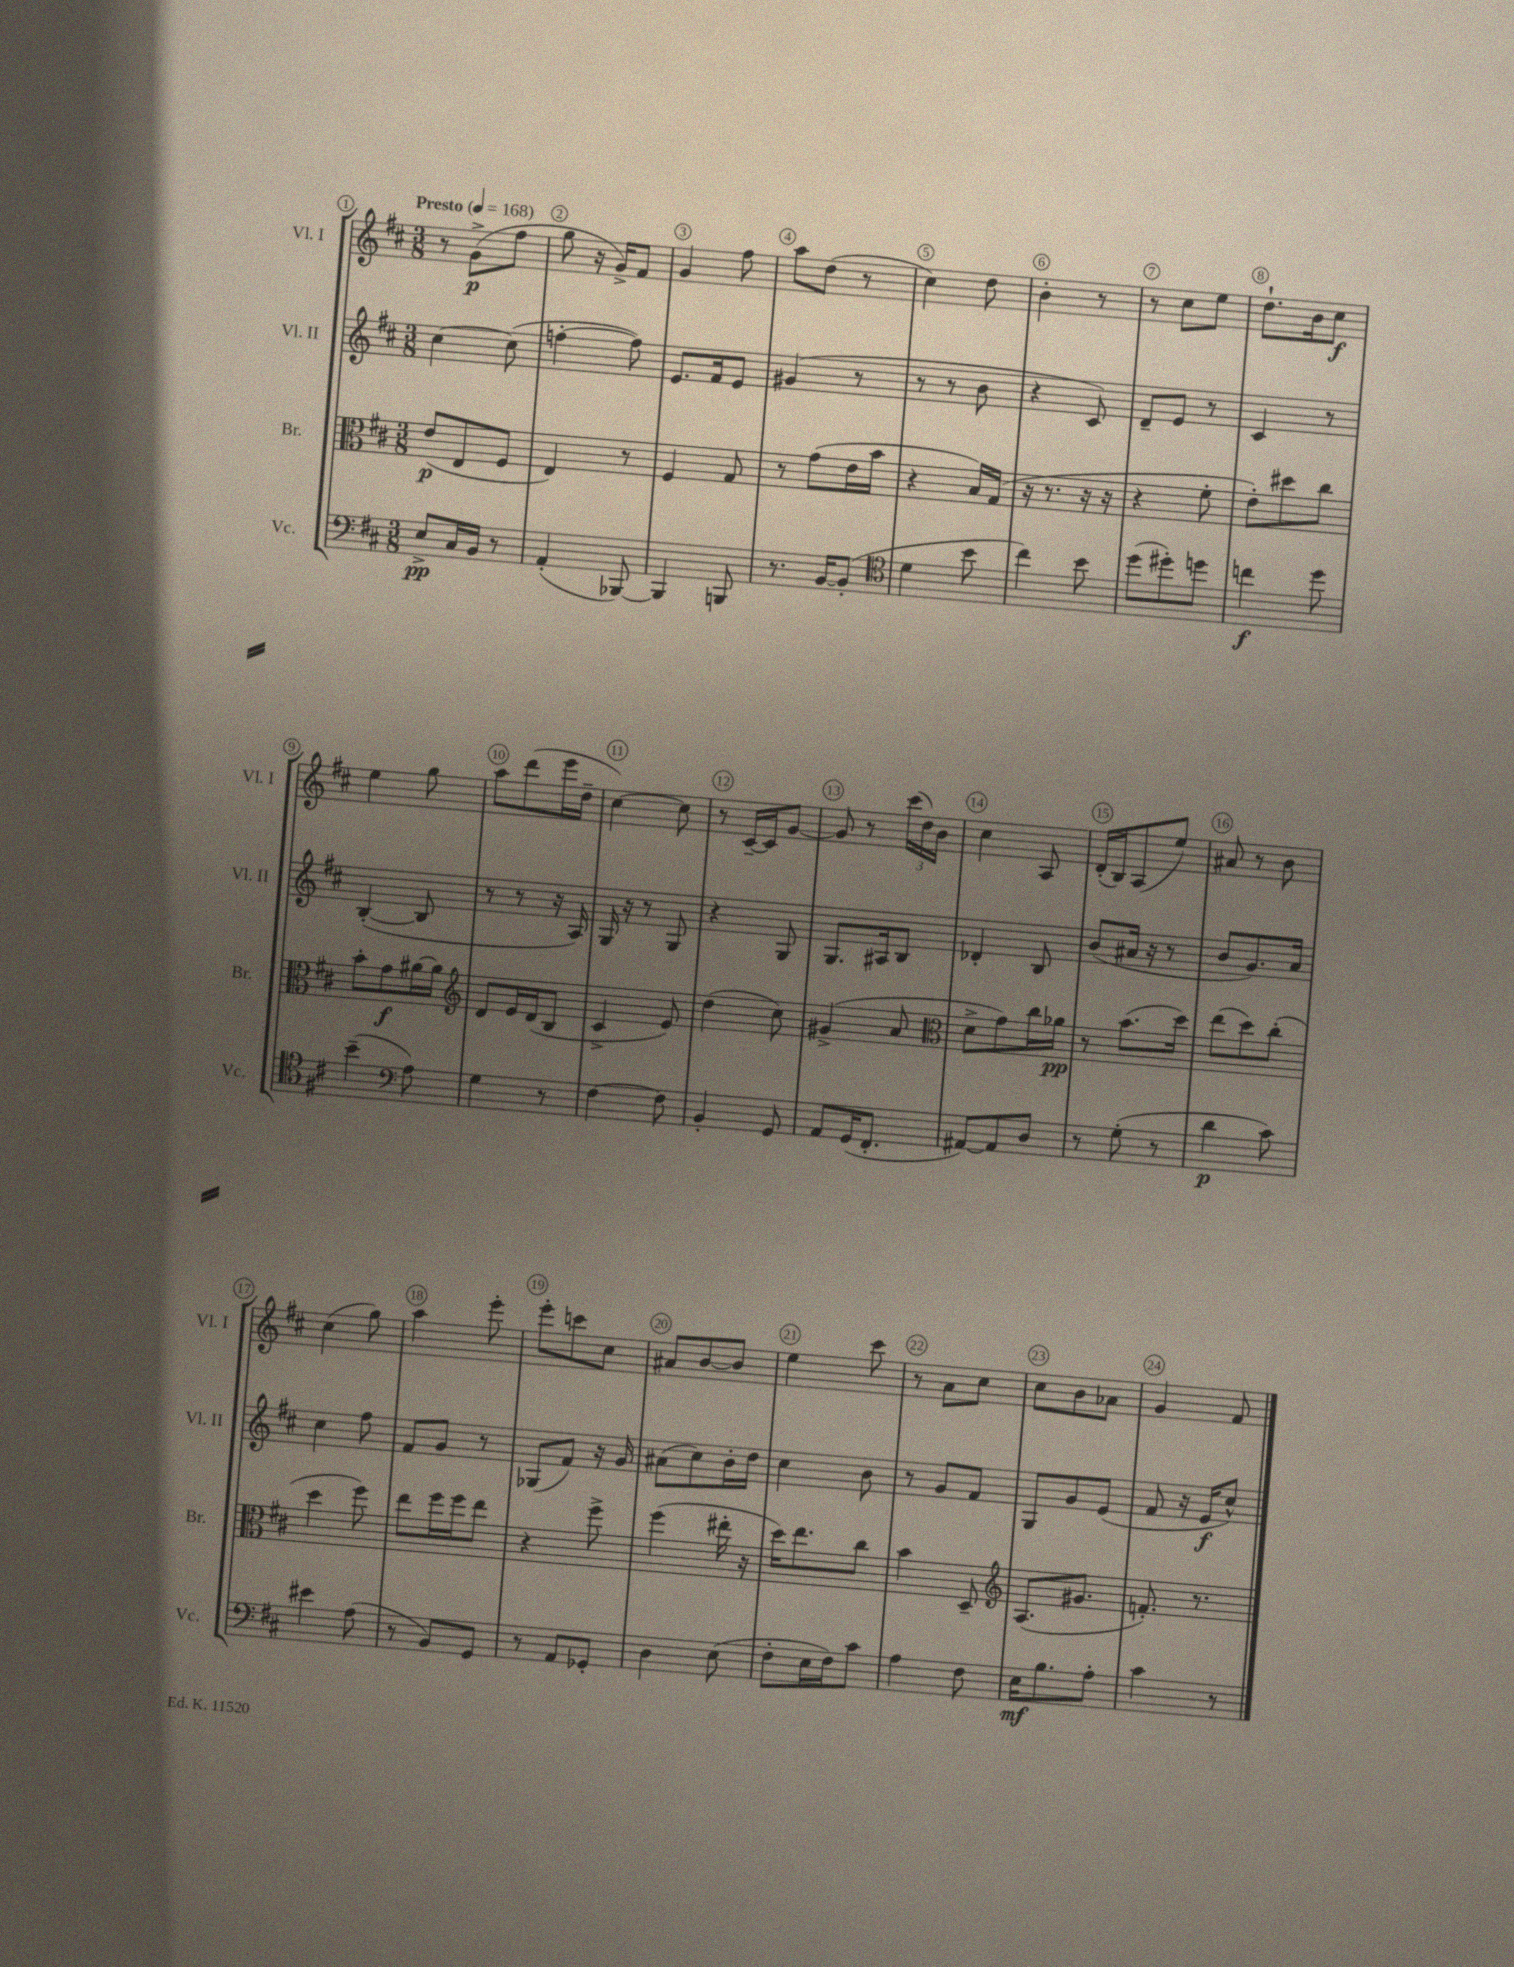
<<
\new StaffGroup <<
\new Staff = "s0" \with { instrumentName = "Vl. I" shortInstrumentName = "Vl. I" } {
    \clef treble \key d \major \numericTimeSignature \time 3/8 \tempo "Presto" 4 = 168
    r8 g'8->\p( fis''8 |
    g''8 r16 g'16->) fis'8 |
    g'4 fis''8 |
    a''8 d''8( r8 |
    cis''4) d''8 |
    b'4-. r8 |
    r8 cis''8 e''8 |
    d''8.-! b'16 cis''8\f |
    e''4 g''8 |
    a''8 d'''8( e'''16 d''16-- |
    cis''4~) cis''8 |
    r8 cis'16~-- cis'16 g'8~ |
    g'8 r8 \tuplet 3/2 { cis'''16( d''16) b'16 } |
    cis''4 a8 |
    d'16-.( b16) a8( e''8) |
    ais'8 r8 b'8 |
    cis''4( g''8) |
    a''4 e'''8-. |
    e'''8-. c'''8 cis''8 |
    ais'8 b'8~ b'8 |
    e''4 cis'''8 |
    r8 a'8 cis''8 |
    cis''8 b'8 aes'8 |
    g'4 fis'8 \bar "|." |
}
\new Staff = "s1" \with { instrumentName = "Vl. II" shortInstrumentName = "Vl. II" } {
    \clef treble \key d \major \numericTimeSignature \time 3/8
    cis''4~ cis''8( |
    f''4~-. f''8) |
    e'8. fis'16 e'8 |
    gis'4( r8 |
    r8 r8 b'8 |
    r4 cis'8) |
    d'8-- e'8 r8 |
    cis'4 r8 |
    b4~-.( b8 |
    r8 r8 r16 a16) |
    g16 r16 r8 g8 |
    r4 g8 |
    g8. ais16 b8 |
    des'4-. b8 |
    b'8( ais'16 r16 r8 |
    b'8 g'8.) a'16 |
    cis''4 fis''8 |
    fis'8 g'8 r8 |
    ges8( fis'8) r16 g'16 |
    ais'8( cis''8) b'16-. d''16 |
    cis''4 b'8 |
    r8 g'8 fis'8 |
    g8 g'8 e'8( |
    fis'8 r16 e'16\f cis''8-^) \bar "|." |
}
\new Staff = "s2" \with { instrumentName = "Br." shortInstrumentName = "Br." } {
    \clef alto \key d \major \numericTimeSignature \time 3/8
    e'8\p( e8 fis8 |
    e4) r8 |
    fis4 g8 |
    r8 g'8( e'16 b'16 |
    r4 b16) g16( |
    r16 r8. r16 r16 |
    r4 fis'8-. |
    e'8-.) dis''8 cis''8 |
    b'8-. g'8\f ais'16~ ais'16 |
    \clef treble d'8 e'16 d'16( b8 |
    cis'4-> e'8) |
    d''4( cis''8) |
    gis'4->( a'8 |
    \clef alto d'8-> g'8) cis''16 aes'16\pp |
    r8 b'8.( d''16) |
    e''8( d''8) cis''8-.( |
    d''4 fis''8) |
    e''8 fis''16 fis''16 e''8 |
    r4 fis''8-> |
    fis''4( eis''16-. r16 |
    d''16) e''8. cis''8 |
    b'4 d8-- |
    \clef treble a8.( gis'8. |
    f'8.-.) r8. \bar "|." |
}
\new Staff = "s3" \with { instrumentName = "Vc." shortInstrumentName = "Vc." } {
    \clef bass \key d \major \numericTimeSignature \time 3/8
    e8->\pp cis16 b,16 r8 |
    a,4-.( bes,,8~) |
    bes,,4 b,,8 |
    r8. b,16~ b,8-.( |
    \clef tenor d'4 b'8 |
    cis''4) b'8 |
    d''8( dis''8-.) d''8 |
    c''4\f d''8 |
    b'4--( \clef bass a8) |
    g4 r8 |
    fis4~ fis8 |
    b,4-. g,8 |
    a,8 g,16( fis,8.-. |
    ais,8~) ais,8 d8 |
    r8 g8-.( r8 |
    d'4\p cis'8) |
    eis'4 a8( |
    r8 b,8) g,8 |
    r8 a,8 ges,8-. |
    d4 e8( |
    fis8-. e16 fis16) cis'8 |
    a4 fis8 |
    e16\mf b8. a8-. |
    cis'4 r8 \bar "|." |
}
>>
>>
\layout { \context { \Score \override BarNumber.break-visibility = ##(#f #t #t) barNumberVisibility = #all-bar-numbers-visible \override BarNumber.stencil = #(make-stencil-circler 0.1 0.3 ly:text-interface::print) } }
